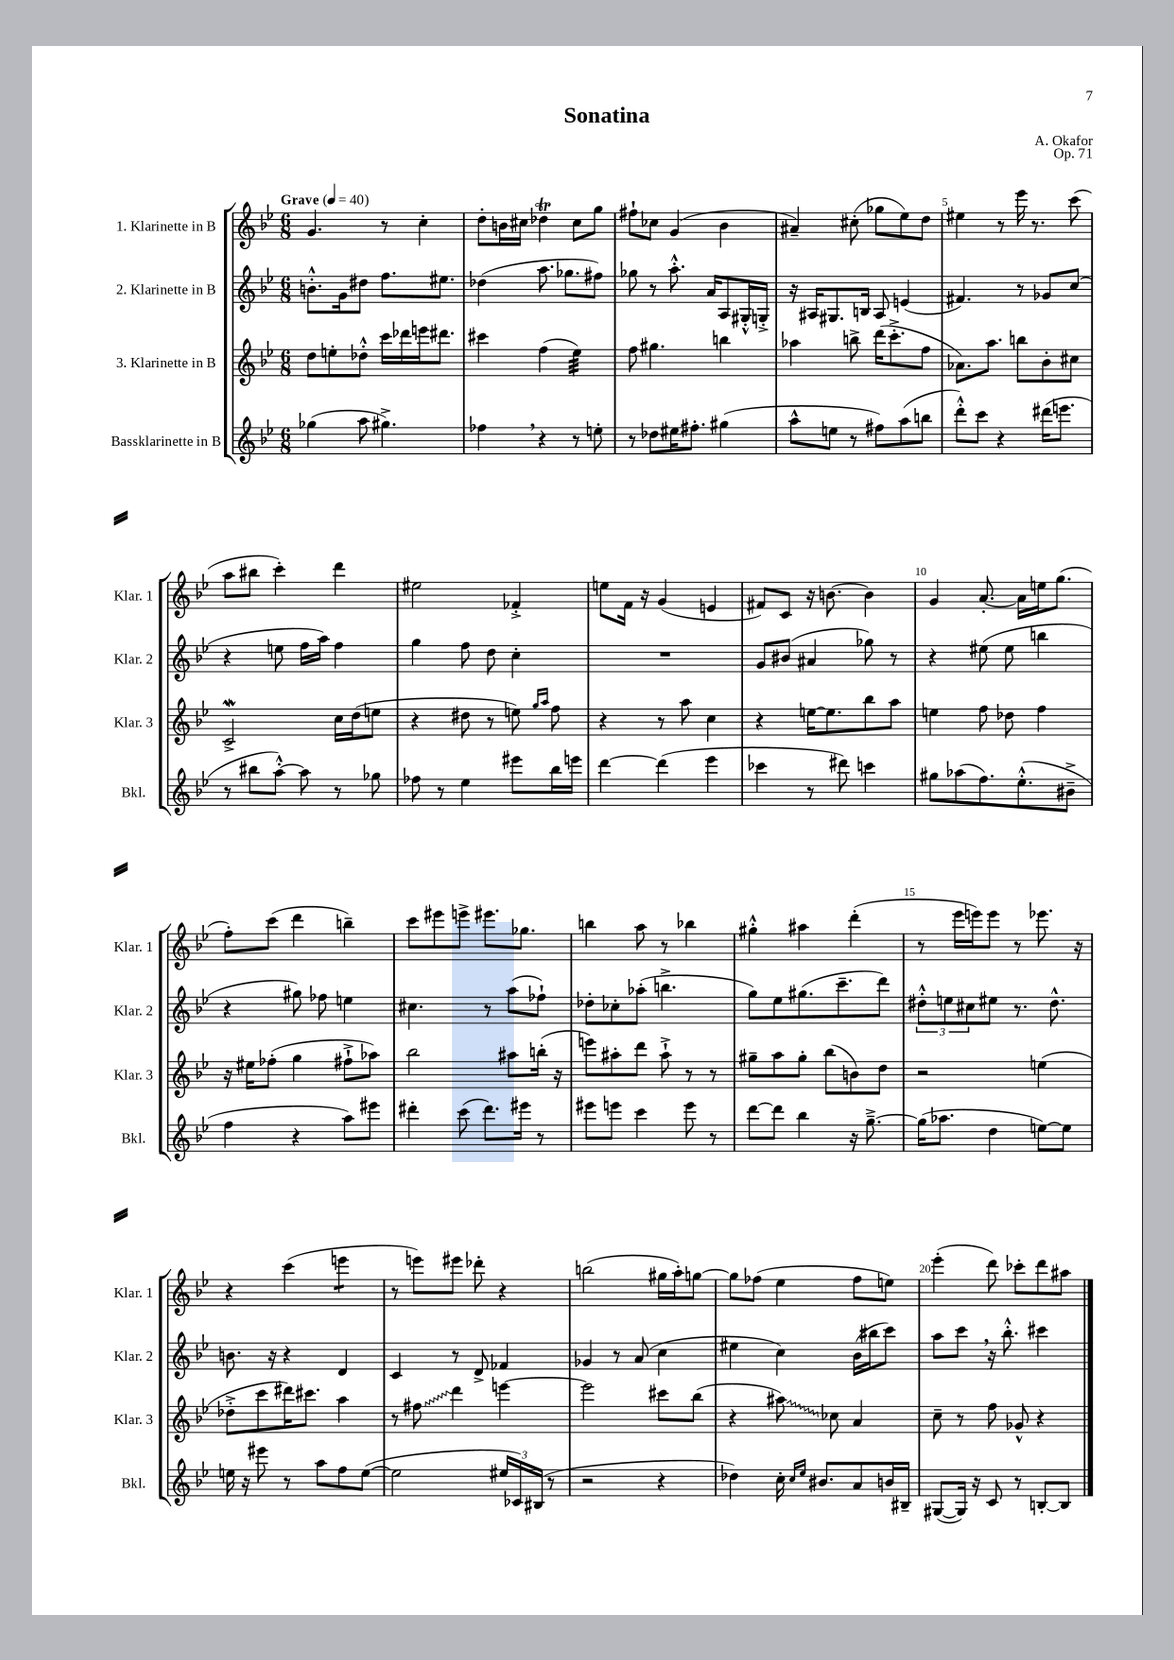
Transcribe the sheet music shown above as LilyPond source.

\header { title = "Sonatina" composer = "A. Okafor" opus = "Op. 71" }
<<
\new StaffGroup <<
\new Staff = "s0" \with { instrumentName = "1. Klarinette in B" shortInstrumentName = "Klar. 1" } {
    \clef treble \key bes \major \numericTimeSignature \time 6/8 \tempo "Grave" 4 = 40
    g'4. r8 c''4-. |
    d''8-. b'16 cis''16 des''4\trill cis''8 g''8 |
    fis''8-! ces''8 g'4( bes'4 |
    ais'4--) cis''8-.( ges''8 ees''8) d''8 |
    eis''4 r8 ees'''16 r8. c'''8( |
    a''8 bis''8 c'''4-.) d'''4 |
    eis''2 fes'4-.-> |
    e''8 f'16 r16 g'4( e'4 |
    fis'8) c'8 r16 b'8.~ b'4 |
    g'4 a'8.~-. a'16 e''16 g''8.( |
    f''8-.) c'''8( d'''4 b''4--) |
    c'''8 eis'''8 e'''8-> eis'''8. ges''8. |
    b''4 a''8 r8 bes''4 |
    gis''4-.-^ ais''4 d'''4-.( |
    r8 ees'''16 e'''16) e'''8 r8 ees'''8. r16 |
    r4 c'''4( e'''4:8 |
    r8 e'''8) eis'''8 des'''8-. r4 |
    b''2( gis''16 a''16-.) g''8~ |
    g''8 fes''8( ees''4 fes''8 e''8) |
    ees'''4-.( d'''8) ces'''8-. d'''8 ais''8 \bar "|." |
}
\new Staff = "s1" \with { instrumentName = "2. Klarinette in B" shortInstrumentName = "Klar. 2" } {
    \clef treble \key bes \major \numericTimeSignature \time 6/8
    b'8.-.-^ g'16 dis''8 f''8. eis''8. |
    des''4( a''8. ges''8. fis''8) |
    ges''8 r8 a''8.-.-^ a'16 a8 gis16-.-^ g16-.-> |
    r16 ais16 gis8. b16 ais8 e'4( |
    fis'4.) r8 ges'8 c''8( |
    r4 e''8 f''16 a''16) f''4 |
    g''4 f''8 d''8 c''4-. |
    R2. |
    g'8 bis'8( ais'4 ges''8) r8 |
    r4 eis''8( eis''8 b''4 |
    r4 gis''8) fes''8 e''4 |
    cis''4. r8 a''8( fes''8-!) |
    des''8-. ces''8-. aes''8-.( b''4.-> |
    g''8) ees''8 gis''8.( c'''8.-- d'''8) |
    \tuplet 3/2 { dis''8-.-^ e''8 cis''8 } eis''8 r8. dis''8.-^ |
    b'8. r16 r4 d'4 |
    c'4 r8 d'8-> fes'4 |
    ges'4 r8 a'8( c''4 |
    eis''4 c''4) bes'16( bis''16 c'''8) |
    a''8 c'''8 \breathe r16 bes''8.-.-^ cis'''4 \bar "|." |
}
\new Staff = "s2" \with { instrumentName = "3. Klarinette in B" shortInstrumentName = "Klar. 3" } {
    \clef treble \key bes \major \numericTimeSignature \time 6/8
    d''8 e''8-. des''8-.-^ c'''16 des'''16 e'''16 dis'''8. |
    cis'''4 f''4( ees''4:32) |
    f''8 gis''4. b''4 |
    aes''4 b''8-> d'''16( c'''8.-.-> f''8 |
    aes'8.) a''8. b''8 bes'8-. cis''8 |
    c'2->\mordent c''16 d''16( e''8 |
    r4 dis''8 r8 e''8) \grace { g''16 a''16 } f''8 |
    r4 r8 a''8 c''4 |
    r4 e''16~ e''8. bes''8 a''8 |
    e''4 f''8 des''8 f''4 |
    r16 eis''16 fes''8-.( g''4 fis''8-!-> aes''8) |
    bes''2 ais''8 b''16-.( r16 |
    e'''8) ais''8-. d'''8 ais''8-!-> r8 r8 |
    gis''8-- a''8 gis''8-. bes''8( b'8) d''8 |
    r2 e''4( |
    des''8-.-> c'''8 dis'''16) cis'''8. a''4 |
    r8 \once \override Glissando.style = #'zigzag fis''8\glissando d'''4 e'''4~ |
    e'''2 cis'''8 bes''8( |
    r4 \once \override Glissando.style = #'zigzag ais''8\glissando) ces''8 a'4 |
    c''8-- r8 f''8 ges'8-^ r4 \bar "|." |
}
\new Staff = "s3" \with { instrumentName = "Bassklarinette in B" shortInstrumentName = "Bkl." } {
    \clef treble \key bes \major \numericTimeSignature \time 6/8
    ges''4( a''8 gis''4.->) |
    fes''4 \breathe r4 r8 e''8-. |
    r8 des''8 eis''16 fis''8.-. gis''4( |
    a''8-^ e''8 r8 fis''8) a''8( b''8 |
    d'''8-.-^) c'''8 r4 dis'''16( e'''8. |
    r8 bis''8 a''8~-.-^) a''8 r8 ges''8 |
    fes''8 r8 ees''4 eis'''8 bes''16 e'''16 |
    d'''4~ d'''4( ees'''4 |
    ces'''4 r8 dis'''8) c'''4 |
    gis''8 aes''8( f''8.) ees''8.-.-^( bis'8---> |
    f''4 r4 a''8) eis'''8 |
    dis'''4-. c'''8( dis'''8.) eis'''16 r8 |
    eis'''8 e'''8 c'''4 e'''8 r8 |
    d'''8~ d'''8 bes''4 r16 g''8.~---> |
    g''16( aes''8. d''4 e''8~) e''8 |
    e''16 r16 eis'''8 r8 a''8 f''8 e''8~( |
    e''2 \tuplet 3/2 { eis''16 ces'16) bis16( } r8 |
    r2 r4 |
    des''4) c''16-. \grace { c''16 ees''16 } bis'8. a'8 b'16 bis16-- |
    gis8~( gis16) r16 c'8 r8 b8~-. b8 \bar "|." |
}
>>
>>
\layout { \context { \Score \override BarNumber.break-visibility = ##(#f #t #t) barNumberVisibility = #(every-nth-bar-number-visible 5) } }
